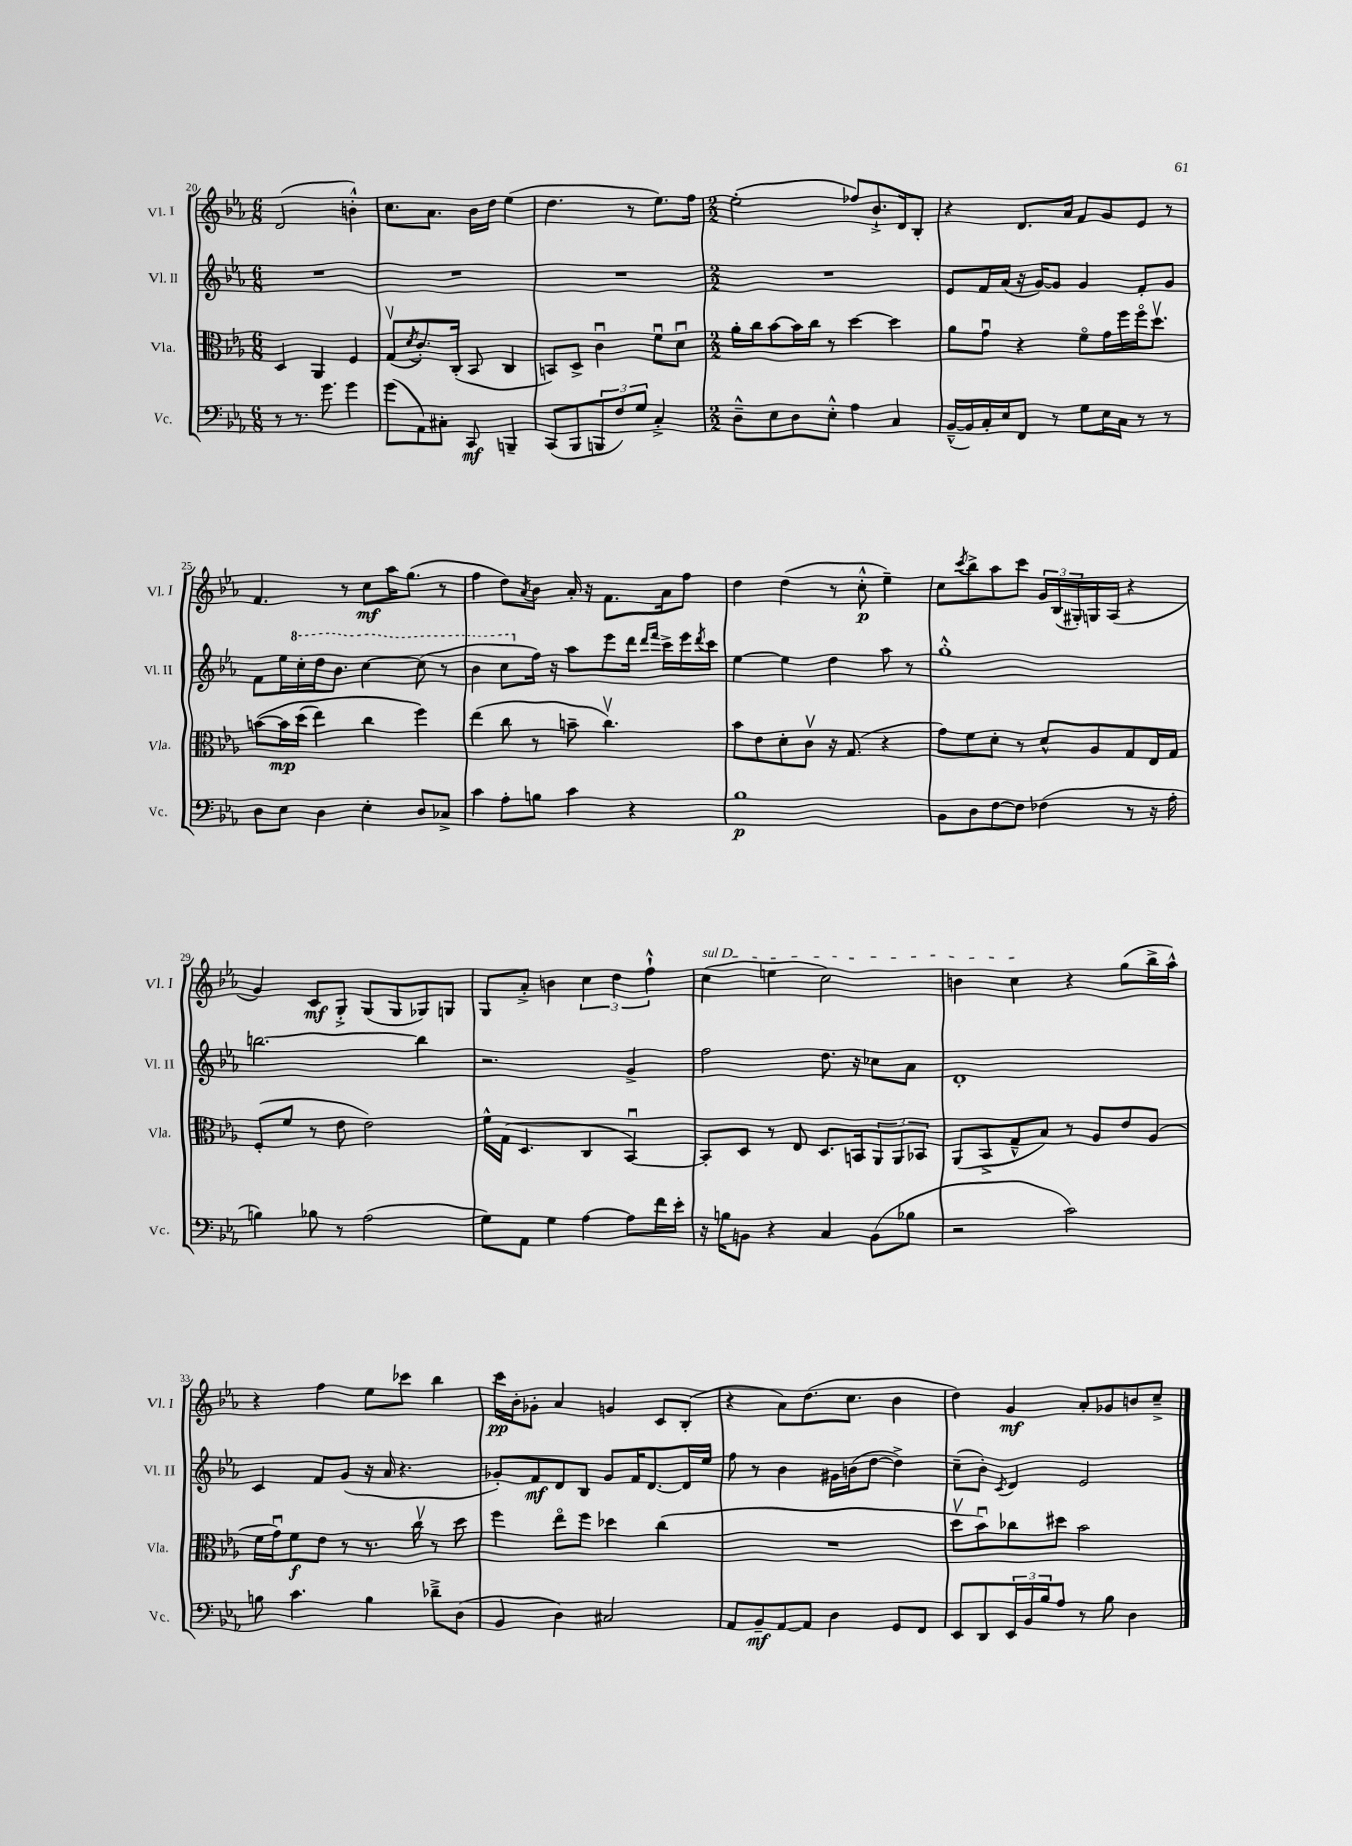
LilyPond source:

<<
\new StaffGroup <<
\new Staff = "s0" \with { instrumentName = "Vl. I" shortInstrumentName = "Vl. I" } {
    \clef treble \key ees \major \numericTimeSignature \time 6/8
    d'2( b'4-.-^) |
    c''8. aes'8. bes'16 d''16 ees''4( |
    d''4. r8 ees''8.) f''16 |
    \numericTimeSignature \time 2/2 ees''2-.( fes''8) bes'8.-!-> d'16 bes8-. |
    r4 d'8. aes'16 f'8 g'8 ees'8 r8 |
    f'4. r8 c''8\mf aes''16 g''8.( r8 |
    f''4 d''8) \acciaccatura { aes'8 } bes'8 aes'16-. r16 f'8. aes'16 f''8 |
    d''4 d''4( r8 c''8-.-^\p ees''4--) |
    c''8 \acciaccatura { c'''8 } bes''8-> aes''8 c'''8 \tuplet 3/2 { g'16 bes16( gis16-.) } g16 aes16( r4 |
    g'4) c'8\mf g8-.-> g8( g8 ges8) g8 |
    g8 aes'8-.-> b'4 \tuplet 3/2 { c''4 d''4 f''4-!-^ } |
    \once \override TextSpanner.bound-details.left.text = \markup { \italic "sul D" } c''4\startTextSpan( e''4 c''2) |
    b'4 c''4\stopTextSpan r4 g''8( bes''16-> aes''16-^) |
    r4 f''4 ees''8 ces'''8 bes''4 |
    c'''16\pp bes'16-. ges'8-. aes'4 g'4 c'8 bes8-.( |
    r4 aes'8) d''8.( c''8. bes'4 |
    d''4) g'4\mf aes'8-. ges'8 b'8 c''8---> \bar "|." |
}
\new Staff = "s1" \with { instrumentName = "Vl. II" shortInstrumentName = "Vl. II" } {
    \clef treble \key ees \major \numericTimeSignature \time 6/8
    R2. |
    R2. |
    R2. |
    \numericTimeSignature \time 2/2 R1 |
    ees'8 f'16 aes'16( r16 g'16~) g'8 g'4 f'8-. g'8 |
    f'8 ees''16 \ottava #1 c'''16-. d'''16 bes''8. c'''4~ c'''8( r8 |
    bes''4 c'''8 \ottava #0 f''16) r16 aes''8 ees'''8 d'''16 \grace { d'''16 f'''16 } c'''16-> ees'''16 \acciaccatura { d'''8 } c'''16 |
    ees''4~ ees''4 d''4 aes''8 r8 |
    g''1-.-^ |
    b''2.~ b''4 |
    r2. g'4-> |
    f''2 d''8. r16 ces''8 aes'8 |
    d'1-. |
    c'4 f'8 g'8( r16 aes'16 r4. |
    ges'8-.) f'8\mf d'8 bes8 ges'8 f'16 d'8.~ d'16 ees''16 |
    f''8 r8 bes'4 gis'16 b'16( d''8~ d''4->) |
    c''8--( bes'8-.) \acciaccatura { c'8 } d'4 ees'2 \bar "|." |
}
\new Staff = "s2" \with { instrumentName = "Vla." shortInstrumentName = "Vla." } {
    \clef alto \key ees \major \numericTimeSignature \time 6/8
    d4 aes,4 f4 |
    g8\upbow( \acciaccatura { d'8 } c'8.-.) c16-.( bes,8 c4 |
    b,8) d8-> c'4\downbow f'8\downbow d'8\downbow |
    \numericTimeSignature \time 2/2 aes'16-. c''16 bes'8~ bes'16 c''16 r8 d''4~ d''4 |
    aes'8 g'8\downbow r4 f'8\flageolet g'16 f''16 f''16\flageolet d''8.\upbow |
    b'8~\( b'16\mp d''16( ees''4) c''4 f''4\) |
    ees''4( c''8 r8 b'8-- c''4.\upbow) |
    bes'8 ees'8 d'8-. c'8\upbow r16 g8.( r4 |
    g'8) f'8 d'8-. r8 d'8-^ aes8 g8 ees16 g16 |
    f8-.( f'8 r8 ees'8 ees'2) |
    f'16-^ g16( d4. c4 bes,4~\downbow) |
    bes,8-. d8 r8 ees8 d8. b,16 \tuplet 3/2 { aes,8 aes,8 bes,8 } |
    aes,8( bes,8-> g8---^ bes8) r8 aes8 ees'8 aes8( |
    f'16 g'16\downbow) f'8\f ees'8 r8 r8. c''16\upbow r8 d''8 |
    f''4 ees''8\flageolet f''8 des''4 c''4( |
    R1 |
    d''8\upbow bes'8\downbow) ces''8 dis''8 bes'2 \bar "|." |
}
\new Staff = "s3" \with { instrumentName = "Vc." shortInstrumentName = "Vc." } {
    \clef bass \key ees \major \numericTimeSignature \time 6/8
    r8 r8. g'8. g'4 |
    g'8( aes,8) cis8-. c,8\mf b,,4-- |
    c,8( bes,,8 \tuplet 3/2 { b,,8 f8) g8 } c4-.-> |
    \numericTimeSignature \time 2/2 d8---^ ees8 d8 ees8-.-^ aes4 c4 |
    bes,16~---^( bes,16) c16-. ees16 f,8 r8 g8 ees16 c16 r8 r8 |
    d8 ees8 d4 ees4-. d8 ces8-> |
    c'4 aes8-. b8 c'4 r4 |
    bes1\p |
    bes,8 d8 f8~ f8 fes4( r8 r16 aes16-. |
    b4) bes8 r8 aes2( |
    g8) aes,8 g4 aes4~ aes8 f'16 ees'16-. |
    r16 b16 b,8 r4 c4 b,8( bes8 |
    r2 c'2) |
    b8 c'4. b4 des'8---> d8( |
    bes,4 d4) cis2 |
    aes,8 bes,8--\mf aes,8~ aes,8 d4 g,8 f,8 |
    ees,8 d,8 \tuplet 3/2 { ees,16 bes,16 bes16 } aes8 r8 bes8 d4 \bar "|." |
}
>>
>>
\layout { \context { \Score currentBarNumber = #20 } }
